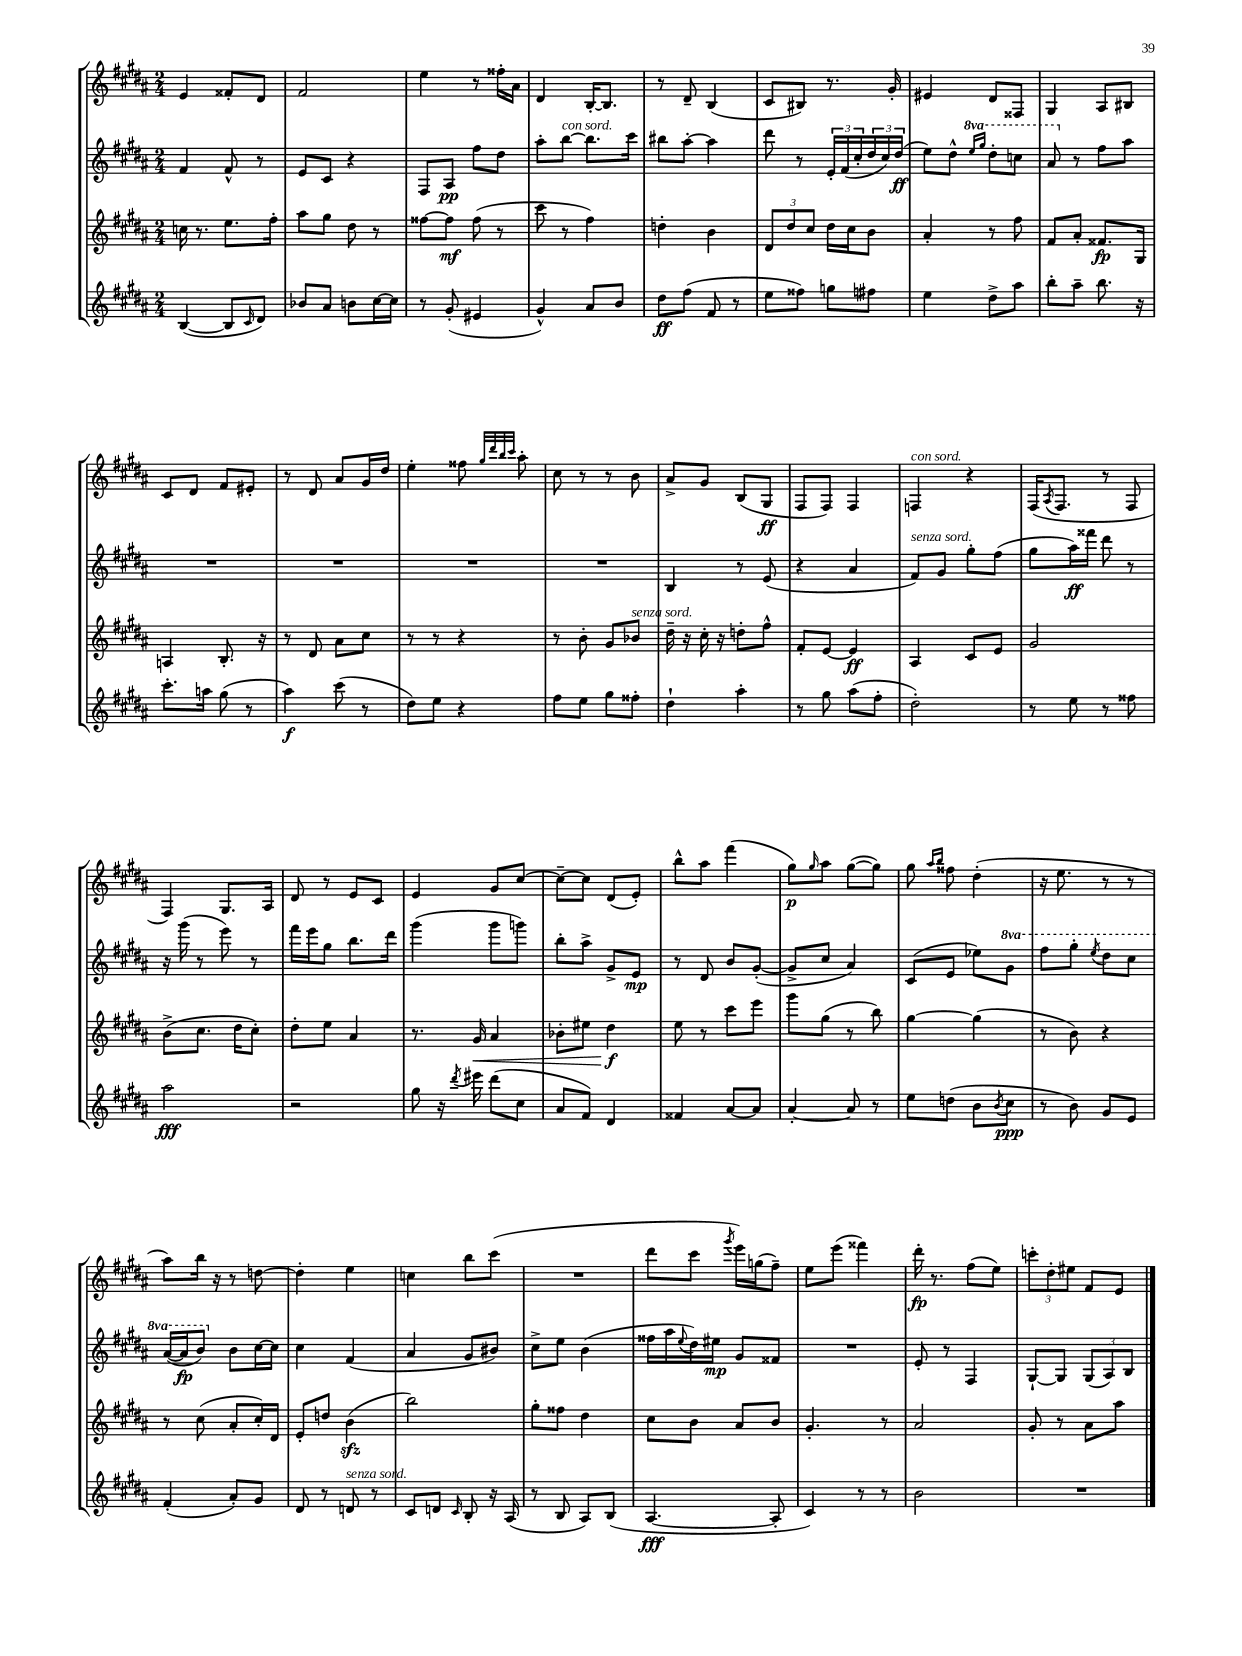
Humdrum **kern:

**kern	**kern	**kern	**kern
*staff4	*staff3	*staff2	*staff1
*clefG2	*clefG2	*clefG2	*clefG2
*k[f#c#g#d#a#]	*k[f#c#g#d#a#]	*k[f#c#g#d#a#]	*k[f#c#g#d#a#]
*M2/4	*M2/4	*M2/4	*M2/4
([4B	16cc	4f#	4e
.	8.r	.	.
8B]	8.ee	8f#^^	8f##'
16qqc#	.	.	.
8d#)	.	8r	8d#
.	16ff#'	.	.
=	=	=	=
8b-	8aa#	8e	2f#
8a#	8gg#	8c#	.
8b	8dd#	4r	.
[16cc#	8r	.	.
16cc#]	.	.	.
=	=	=	=
8r	[8ff##	8F#	4ee
(8g#'	8ff##]	8A#	.
4e#	(8ff##	8ff#	8r
.	8r	8dd#	16ff##'
.	.	.	16a#
=	=	=	=
4g#^^)	8ccc#	8aa#'	4d#
.	8r	[8bb	.
8a#	4ff#)	8.bb]	[16B'
.	.	.	8.B]
8b	.	.	.
.	.	16ccc#	.
=	=	=	=
8dd#	4dd'	8bb#	8r
(8ff#	.	[8aa#'	8d#~
8f#	4b	4aa#]	(4B
8r	.	.	.
=	=	=	=
8ee	12d#	8ddd#	8c#
.	12dd#	.	.
8ff##)	.	8r	8B#)
.	12cc#	.	.
8gg	16dd#	24e'	8.r
.	.	(24f#	.
.	16cc#	.	.
.	.	24cc#'	.
8ff#	8b	24dd#	.
.	.	24cc#)	.
.	.	.	16g#'
.	.	(24dd#	.
=	=	=	=
4ee	4a#'	8ee)	4e#
.	.	8dd#^^	.
.	.	16qqeee	.
.	.	16qqggg#	.
8dd#^	8r	8ddd#'	8d#
8aa#	8ff#	8ccc	8F##
=	=	=	=
8bb'	8f#	8aa#	4G#
8aa#~	8a#'	8r	.
8.bb	8.f##	8ff#	8A#
.	.	8aa#	8B#
16r	16G#	.	.
=	=	=	=
8.ccc#'	4A	2r	8c#
.	.	.	8d#
16aa	.	.	.
(8gg#	8.B'	.	8f#
8r	.	.	8e#'
.	16r	.	.
=	=	=	=
4aa#)	8r	2r	8r
.	8d#	.	8d#
(8ccc#	8a#	.	8a#
8r	8cc#	.	16g#
.	.	.	16dd#
=	=	=	=
8dd#)	8r	2r	4ee'
8ee	8r	.	.
4r	4r	.	8ff##
.	.	.	32qqgg#
.	.	.	32qqddd#
.	.	.	32qqbb
.	.	.	32qqccc#
.	.	.	8aa#'
=	=	=	=
8ff#	8r	2r	8cc#
8ee	8b'	.	8r
8gg#	8g#	.	8r
8ff##'	8b-	.	8b
=	=	=	=
4dd#`	16dd#~	4B	8a#^
.	16r	.	.
.	16cc#'	.	8g#
.	16r	.	.
4aa#'	8dd'	8r	(8B
.	8ff#^^	(8e	8G#
=	=	=	=
8r	8f#'	4r	8F#
8gg#	[8e	.	8F#)
(8aa#	4e]	4a#	4F#
8ff#'	.	.	.
=	=	=	=
2dd#')	4A#	8f#)	4F
.	.	8g#	.
.	8c#	8gg#'	4r
.	8e	(8ff#	.
=	=	=	=
8r	2g#	8gg#	(16F#
.	.	.	8qA#
.	.	.	8.F#
8ee	.	16aa#)	.
.	.	16fff##	.
8r	.	8ddd#	8r
8ff##	.	8r	8F#
=	=	=	=
2aa#	(8b^	16r	4F#)
.	.	(16ggg#	.
.	8.cc#	8r	.
.	.	8eee)	8.G#
.	16dd#	.	.
.	8cc#')	8r	.
.	.	.	16A#
=	=	=	=
2r	8dd#'	16fff#	8d#
.	.	16eee	.
.	8ee	8gg#	8r
.	4a#	8.bb	8e
.	.	.	8c#
.	.	16ddd#	.
=	=	=	=
8gg#	8.r	(4ggg#	4e
16r	.	.	.
8qddd#	.	.	.
16eee#	16g#	.	.
(8ddd#	4a#	8ggg#	8g#
8cc#	.	8ggg)	[8cc#
=	=	=	=
8a#	8b-'	8bb'	8cc#~_
8f#)	8ee#	8aa#^	8cc#]
4d#	4dd#	8g#^	(8d#
.	.	8e	8e')
=	=	=	=
4f##	8ee	8r	8bb^^
.	8r	8d#	8aa#
[8a#	8ccc#	8b	(4fff#
8a#]	8eee	([8g#'	.
=	=	=	=
[4a#'	8ggg#	8g#^]	8gg#)
.	.	.	16qqgg#
.	(8gg#	8cc#	8aa#
8a#]	8r	4a#)	([8gg#
8r	8bb)	.	8gg#])
=	=	=	=
8ee	[4gg#	(8c#	8gg#
.	.	.	16qqaa#
.	.	.	16qqbb
(8dd	.	8e	8ff##
8b	(4gg#]	8ee-)	(4dd#'
8qb	.	.	.
8cc#	.	8gg#	.
=	=	=	=
8r	8r	8fff#	16r
.	.	.	8.ee
8b)	8b)	8ggg#'	.
.	.	8qeee	.
8g#	4r	8ddd#	8r
8e	.	8ccc#	8r
=	=	=	=
(4f#'	8r	([16aa#	8aa#)
.	.	16aa#]	.
.	(8cc#	8bb)	16bb
.	.	.	16r
8a#')	8a#'	8b	8r
8g#	16cc#')	[16cc#	[8dd
.	16d#	16cc#]	.
=	=	=	=
8d#	8e'	4cc#	4dd']
8r	8dd	.	.
8d	(4b	(4f#	4ee
8r	.	.	.
=	=	=	=
8c#	2bb)	4a#	4cc
8d	.	.	.
16qqc#	.	.	.
8B'	.	8g#	8bb
16r	.	8b#)	(8ccc#
(16A#	.	.	.
=	=	=	=
8r	8gg#'	8cc#^	2r
8B	8ff##	8ee	.
8A#)	4dd#	(4b	.
(8B	.	.	.
=	=	=	=
[4.A#	8cc#	16ff##	8ddd#
.	.	16aa#	.
.	.	8qqee	.
.	8b	16dd#)	8ccc#
.	.	16ee#	.
.	.	.	8qggg#
.	8a#	8g#	16eee)
.	.	.	(16gg
8A#']	8b	8f##	8ff#~)
=	=	=	=
4c#)	4.g#'	2r	8ee
.	.	.	(8eee
8r	.	.	4fff##)
8r	8r	.	.
=	=	=	=
2b	2a#	8e'	16ddd#'
.	.	.	8.r
.	.	8r	.
.	.	4F#	(8ff#
.	.	.	8ee)
=	=	=	=
2r	8g#'	[8G#`	12ccc'
.	.	.	12dd#'
.	8r	8G#]	.
.	.	.	12ee#
.	8a#	(12G#	8f#
.	.	12A#)	.
.	8aa#	.	8e
.	.	12B	.
==	==	==	==
*-	*-	*-	*-
